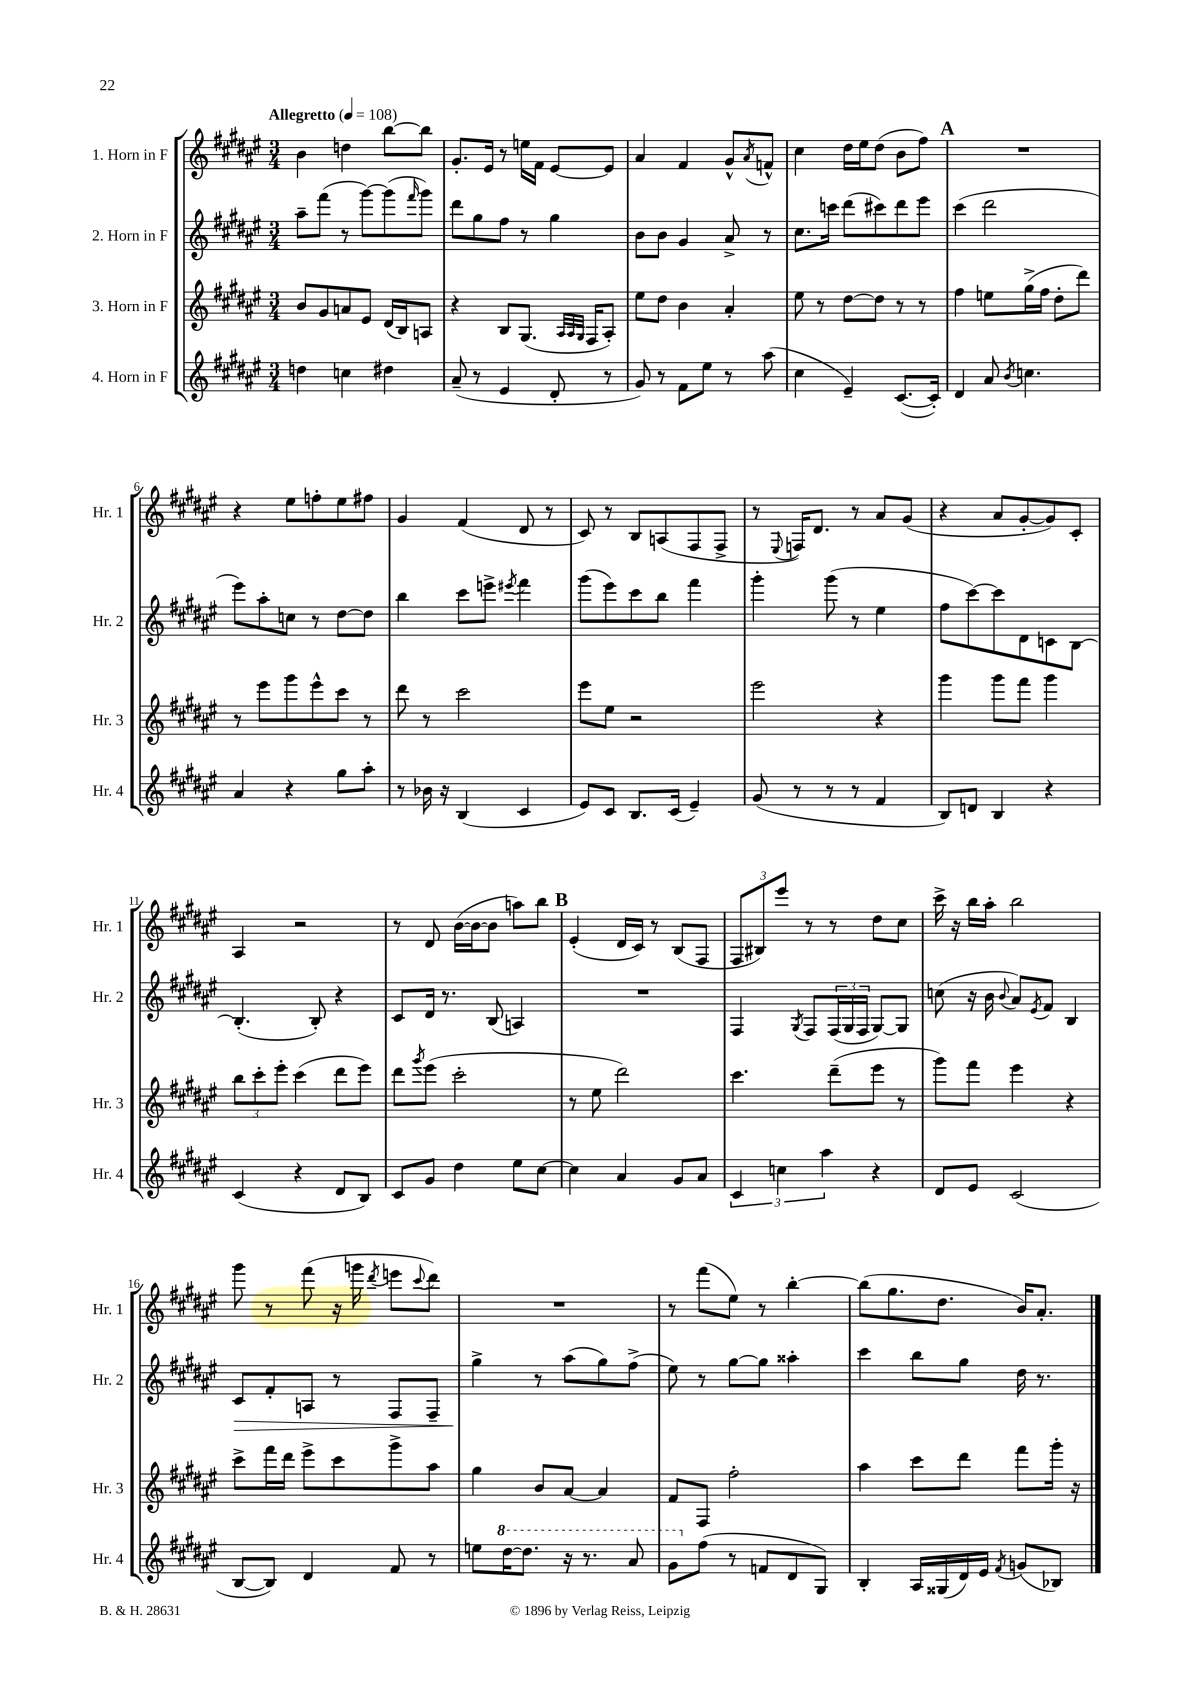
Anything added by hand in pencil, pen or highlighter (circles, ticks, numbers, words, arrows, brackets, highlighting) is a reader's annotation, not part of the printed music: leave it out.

**kern	**kern	**kern	**kern
*staff4	*staff3	*staff2	*staff1
*clefG2	*clefG2	*clefG2	*clefG2
*k[f#c#g#d#a#e#]	*k[f#c#g#d#a#e#]	*k[f#c#g#d#a#e#]	*k[f#c#g#d#a#e#]
*M3/4	*M3/4	*M3/4	*M3/4
*MM108	*MM108	*MM108	*MM108
4dd	8b	8aa#~	4b
.	8g#	(8fff#	.
4cc	8a	8r	4dd
.	8e#	[8ggg#)	.
4dd#	(16d#	(8ggg#]	[8bb
.	16B)	.	.
.	.	16qqfff#	.
.	8A	8ggg#)	8bb]
=	=	=	=
(8a#~	4r	8ddd#	8.g#'
8r	.	8gg#	.
.	.	.	16e#
4e#	8B	8ff#	8r
.	(8.G#	8r	16ee
.	.	.	16f#
8d#'	.	4gg#	[8e#
.	32qqA#	.	.
.	32qqA#	.	.
.	32qqG#	.	.
.	16F#	.	.
8r	8A#')	.	8e#]
=	=	=	=
8g#)	8ee#	8b	4a#
8r	8dd#	8b	.
8f#	4b	4g#	4f#
8ee#	.	.	.
8r	4a#'	8a#^	8g#^^
.	.	.	8qa#
(8aa#	.	8r	8f^^
=	=	=	=
4cc#	8ee#	8.cc#	4cc#
.	8r	.	.
.	.	16ccc	.
4e#~)	[8dd#	(8ddd#	16dd#
.	.	.	16ee#
.	8dd#]	8ccc#)	(8dd#
([8.c#	8r	8ddd#	8b
.	8r	8eee#	8ff#)
16c#'])	.	.	.
=	=	=	=
4d#	4ff#	(4ccc#	2.r
8a#	8ee	2ddd#	.
8qb	.	.	.
4.cc	(16gg#^	.	.
.	16ff#	.	.
.	8dd#'	.	.
.	8ddd#)	.	.
=	=	=	=
4a#	8r	8eee#)	4r
.	8eee#	8aa#'	.
4r	8ggg#	8cc	8ee#
.	8eee#^^	8r	8ff'
8gg#	8ccc#	[8dd#	8ee#
8aa#'	8r	8dd#]	8ff#
=	=	=	=
8r	8ddd#	4bb	4g#
16b-	8r	.	.
16r	.	.	.
(4B	2ccc#	8ccc#	(4f#
.	.	8eee^	.
.	.	8qeee#	.
4c#	.	4fff#	8d#
.	.	.	8r
=	=	=	=
8e#)	8eee#	(8ggg#	8c#)
8c#	8ee#	8eee#)	8r
8.B	2r	8ccc#	8B
.	.	8bb	(8A
(16c#	.	.	.
4e#~)	.	4fff#	8F#
.	.	.	8F#^
=	=	=	=
(8g#	2eee#	4ggg#'	8r
.	.	.	8qqE#
8r	.	.	16F)
.	.	.	8.d#
8r	.	(8ggg#	.
8r	.	8r	8r
4f#	4r	4ee#	8a#
.	.	.	(8g#
=	=	=	=
8B)	4ggg#	8ff#	4r
8d	.	[8ccc#)	.
4B	8ggg#	8ccc#]	8a#
.	8fff#	8d#	[8g#'
4r	4ggg#	8c	8g#])
.	.	[8B	8c#'
=	=	=	=
(4c#	12bb	(4.B']	4A#
.	12ccc#'	.	.
.	12eee#'	.	.
4r	(4ccc#	.	2r
.	.	8B')	.
8d#	8ddd#	4r	.
8B)	8eee#)	.	.
=	=	=	=
8c#	8ddd#	8c#	8r
.	8qggg#	.	.
8g#	(8eee#	16d#	8d#
.	.	8.r	.
4dd#	2ccc#'	.	([16b
.	.	.	16b_
.	.	(8B	8b]
8ee#	.	4A)	8aa)
[8cc#	.	.	8bb
=	=	=	=
4cc#]	8r	2.r	(4e#'
.	8ee#	.	.
4a#	2ddd#)	.	16d#
.	.	.	16c#)
.	.	.	8r
8g#	.	.	(8B
8a#	.	.	8F#
=	=	=	=
6c#	4.ccc#	4F#	12F#
.	.	.	12B#)
6cc	.	.	12eee#
.	.	8qG#	.
.	.	8F#	8r
6aa#	.	.	.
.	(8ddd#~	(24F#	8r
.	.	24G#	.
.	.	24F#	.
4r	8eee#	[8G#)	8dd#
.	8r	8G#]	8cc#
=	=	=	=
8d#	8ggg#)	(8cc	16ccc#^
.	.	.	16r
8e#	8fff#	16r	16bb
.	.	16b	16aa#'
.	.	8qqb	.
(2c#	4eee#	8a#)	2bb
.	.	8qe#	.
.	.	8f#	.
.	4r	4B	.
=	=	=	=
[8B	8ccc#^	8c#	8ggg#
8B])	16fff#	8f#'	8r
.	16ddd#	.	.
4d#	8eee#^	8A	(8fff#
.	8ccc#	8r	16r
.	.	.	16ggg
.	.	.	8qddd#
8f#	8ggg#^	8F#	8eee
.	.	.	8qqccc#
8r	8aa#	8F#~	8ddd#)
=	=	=	=
8ee	4gg#	4gg#^	2.r
[16ddd#	.	.	.
8.ddd#]	.	.	.
.	8b	8r	.
16r	[8a#	(8aa#	.
8.r	.	.	.
.	4a#]	8gg#)	.
8aa#	.	(8ff#^	.
=	=	=	=
8gg#	8f#	8ee#)	8r
(8ff#	8F#	8r	(8fff#
8r	2ff#'	[8gg#	8ee#)
8f	.	8gg#]	8r
8d#	.	4aa##'	[4bb'
8G#)	.	.	.
=	=	=	=
4B'	4aa#	4ccc#	(8bb]
.	.	.	8.gg#
16A#	8ccc#	8bb	.
(16G##	.	.	8.dd#
16d#)	8ddd#	8gg#	.
16e#	.	.	.
8qf#	.	.	.
(8g	8fff#	16dd#	16b)
.	.	8.r	8.a#'
8B-)	16ggg#'	.	.
.	16r	.	.
==	==	==	==
*-	*-	*-	*-
